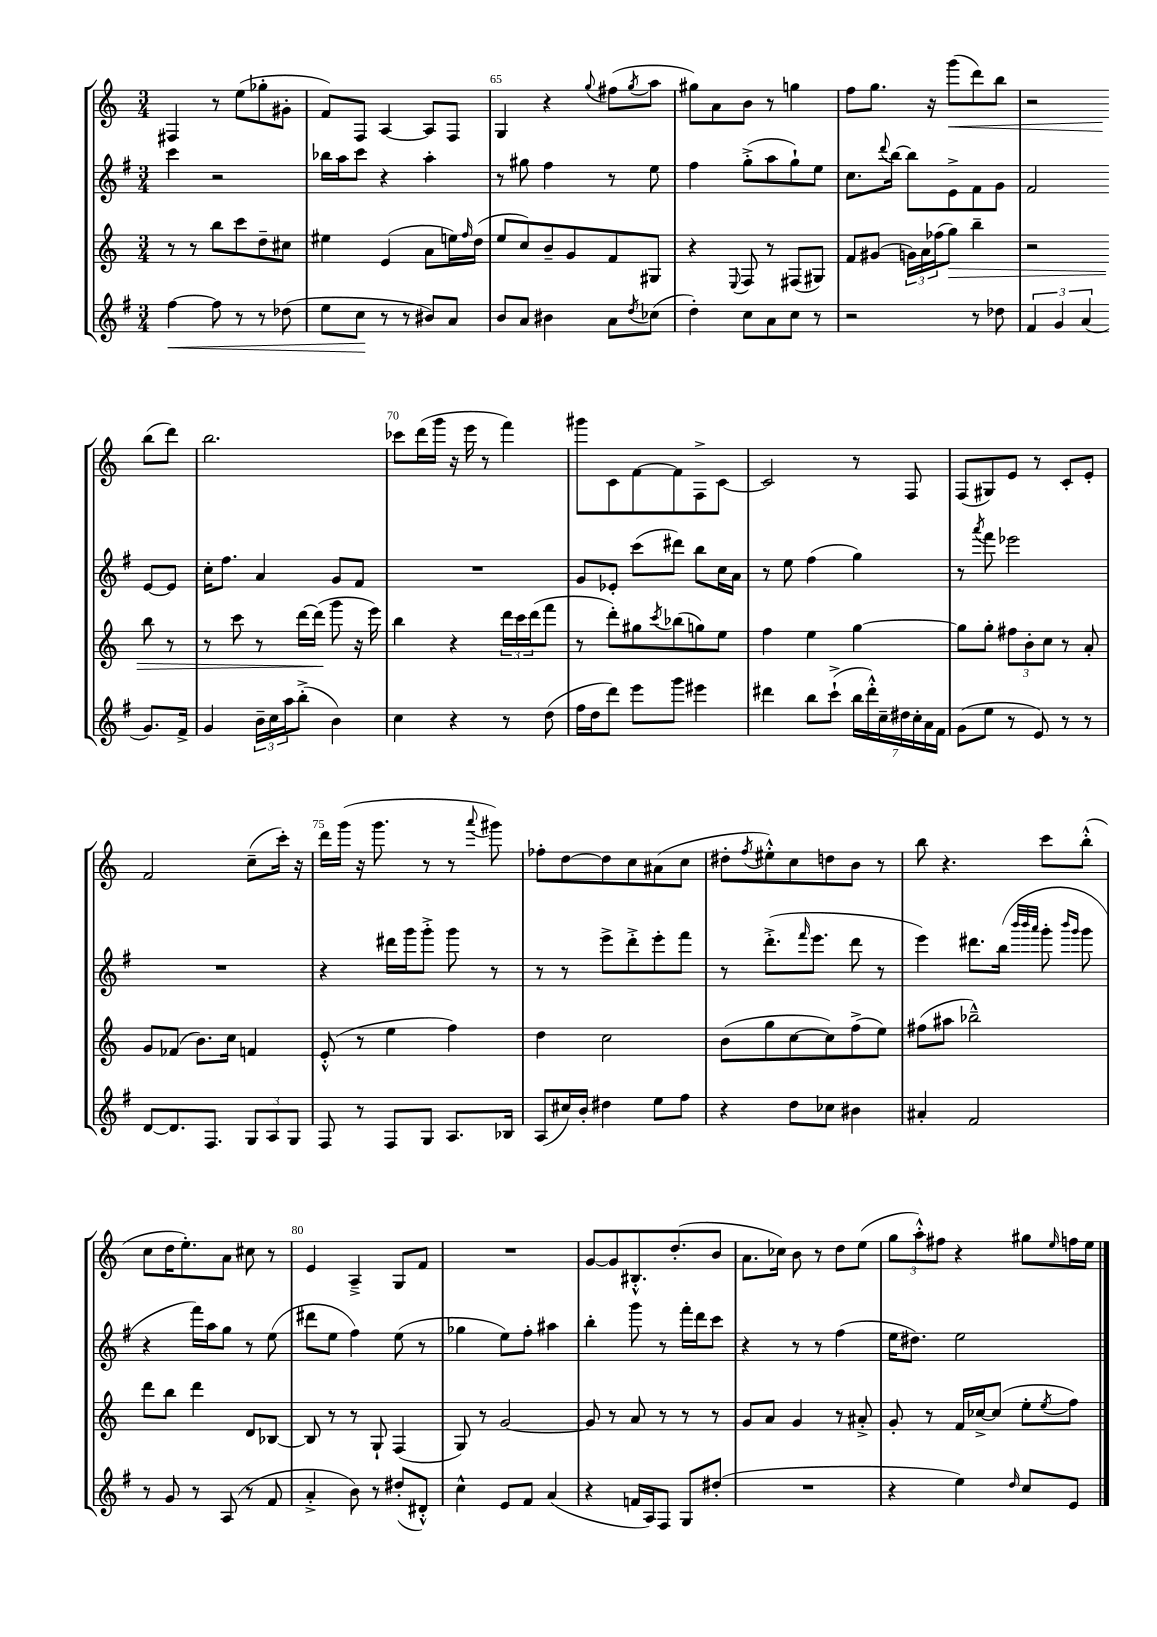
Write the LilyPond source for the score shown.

<<
\new StaffGroup <<
\new Staff = "s0" {
    \clef treble \key c \major \numericTimeSignature \time 3/4
    fis4 r8 e''8( ges''8-. gis'8-. |
    f'8) f8 a4~ a8 f8 |
    g4 r4 \appoggiatura { g''8 } fis''8( \acciaccatura { g''8 } a''8 |
    gis''8) a'8 b'8 r8 g''4 |
    f''8 g''8. r16 g'''8\<( d'''8) b''8 |
    r2 b''8\!( d'''8) |
    b''2. |
    ces'''8 d'''16( g'''16 r16 e'''16 r8 f'''4) |
    gis'''8 c'8 f'8~ f'8 f8-> c'8~ |
    c'2 r8 f8 |
    f8( gis8) e'8 r8 c'8-. e'8-. |
    f'2 c''8--( c'''16-.) r16 |
    d'''16 g'''16( r16 g'''8. r8 r8 \appoggiatura { a'''8 } gis'''8) |
    fes''8-. d''8~ d''8 c''8 ais'8( c''8 |
    dis''8-. \acciaccatura { f''8 } eis''8-.-^) c''8 d''8 b'8 r8 |
    b''8 r4. c'''8 b''8-.-^( |
    c''8 d''16 e''8.-.) a'8 cis''8 r8 |
    e'4 a4---> g8 f'8 |
    R2. |
    g'8~ g'8 bis8.-.-^ d''8.-.( b'8 |
    a'8. ces''16) b'8 r8 d''8 e''8( |
    \tuplet 3/2 { g''8 a''8-.-^) fis''8 } r4 gis''8 \grace { e''16 } f''16 e''16 \bar "|." |
}
\new Staff = "s1" {
    \clef treble \key g \major \numericTimeSignature \time 3/4
    c'''4 r2 |
    bes''16 a''16 c'''8 r4 a''4-. |
    r8 gis''8 fis''4 r8 e''8 |
    fis''4 g''8-.->( a''8 g''8-!) e''8 |
    c''8. \appoggiatura { d'''8 } b''16~ b''8 e'8-> fis'8 g'8 |
    fis'2 e'8~ e'8 |
    c''16-. fis''8. a'4 g'8 fis'8 |
    R2. |
    g'8 ees'8-. c'''8( dis'''8) b''8 c''16 a'16 |
    r8 e''8 fis''4( g''4) |
    r8 \acciaccatura { a'''8 } fis'''8 ees'''2 |
    R2. |
    r4 dis'''16 g'''16 g'''8-.-> g'''8 r8 |
    r8 r8 e'''8-> d'''8-.-> e'''8-. fis'''8 |
    r8 d'''8.-.->( \grace { fis'''16 } e'''8. d'''8 r8 |
    e'''4) dis'''8. b''16( \grace { b'''32 b'''32 a'''32 } g'''8-. \grace { b'''16 g'''16 } g'''8 |
    r4 fis'''16) a''16 g''8 r8 e''8( |
    dis'''8 e''8 fis''4) e''8( r8 |
    ges''4 e''8) fis''8-. ais''4 |
    b''4-. g'''8 r8 fis'''16-. d'''16 c'''8 |
    r4 r8 r8 fis''4( |
    e''16 dis''8.) e''2 \bar "|." |
}
\new Staff = "s2" {
    \clef treble \key c \major \numericTimeSignature \time 3/4
    r8 r8 b''8 c'''8 d''8-- cis''8 |
    eis''4 e'4( a'8 e''16) \grace { f''16 } d''16( |
    e''8 c''8) b'8-- g'8 f'8 gis8 |
    r4 \appoggiatura { e8 } f8 r8 fis8( gis8) |
    f'8 gis'8( \tuplet 3/2 { g'16) a'16 fes''16( } g''8\>) b''4-- |
    r2 b''8 r8 |
    r8 c'''8 r8 d'''16~ d'''16\!( g'''8 r16 e'''16) |
    b''4 r4 \tuplet 3/2 { d'''16 c'''16 d'''16( } f'''8 |
    r8 d'''8-.) gis''8 \acciaccatura { c'''8 } bes''8( g''8) e''8 |
    f''4 e''4 g''4~ |
    g''8 g''8-. \tuplet 3/2 { fis''8 b'8-. c''8 } r8 a'8-. |
    g'8 fes'8( b'8.) c''16 f'4 |
    e'8-.-^( r8 e''4 f''4) |
    d''4 c''2 |
    b'8( g''8 c''8~ c''8) f''8->( e''8) |
    fis''8( ais''8 bes''2---^) |
    d'''8 b''8 d'''4 d'8 bes8~ |
    bes8 r8 r8 g8-! f4( |
    g8) r8 g'2~ |
    g'8 r8 a'8 r8 r8 r8 |
    g'8 a'8 g'4 r8 ais'8-.-> |
    g'8-. r8 f'16 ces''16~-> ces''8( e''8-. \acciaccatura { e''8 } f''8) \bar "|." |
}
\new Staff = "s3" {
    \clef treble \key g \major \numericTimeSignature \time 3/4
    fis''4~\< fis''8 r8 r8 des''8( |
    e''8 c''8\! r8 r8 bis'8) a'8 |
    b'8 a'8 bis'4 a'8 \acciaccatura { d''8 } ces''8( |
    d''4-.) c''8 a'8 c''8 r8 |
    r2 r8 des''8 |
    \tuplet 3/2 { fis'4 g'4 a'4( } g'8.) fis'16-> |
    g'4 \tuplet 3/2 { b'16-- c''16 a''16 } b''8-.->( b'4) |
    c''4 r4 r8 d''8( |
    fis''16 d''16 d'''8) e'''8 g'''8 eis'''4 |
    dis'''4 b''8 c'''8-!->( \tuplet 7/4 { b''16 dis'''16-.-^) c''16-- dis''16 c''16-. a'16 fis'16 } |
    g'8( e''8 r8 e'8) r8 r8 |
    d'8~ d'8. fis8. \tuplet 3/2 { g8 a8 g8 } |
    fis8 r8 fis8 g8 a8. bes16 |
    a8( cis''16) b'16-. dis''4 e''8 fis''8 |
    r4 d''8 ces''8 bis'4 |
    ais'4-. fis'2 |
    r8 g'8 r8 a8( r8 fis'8 |
    a'4-.-> b'8) r8 dis''8-.( dis'8-.-^) |
    c''4-^ e'8 fis'8 a'4( |
    r4 f'16 a16) fis8 g8 dis''8-.( |
    R2. |
    r4 e''4) \grace { d''16 } c''8 e'8 \bar "|." |
}
>>
>>
\layout { \context { \Score currentBarNumber = #63 \override BarNumber.break-visibility = ##(#f #t #t) barNumberVisibility = #(every-nth-bar-number-visible 5) } }
